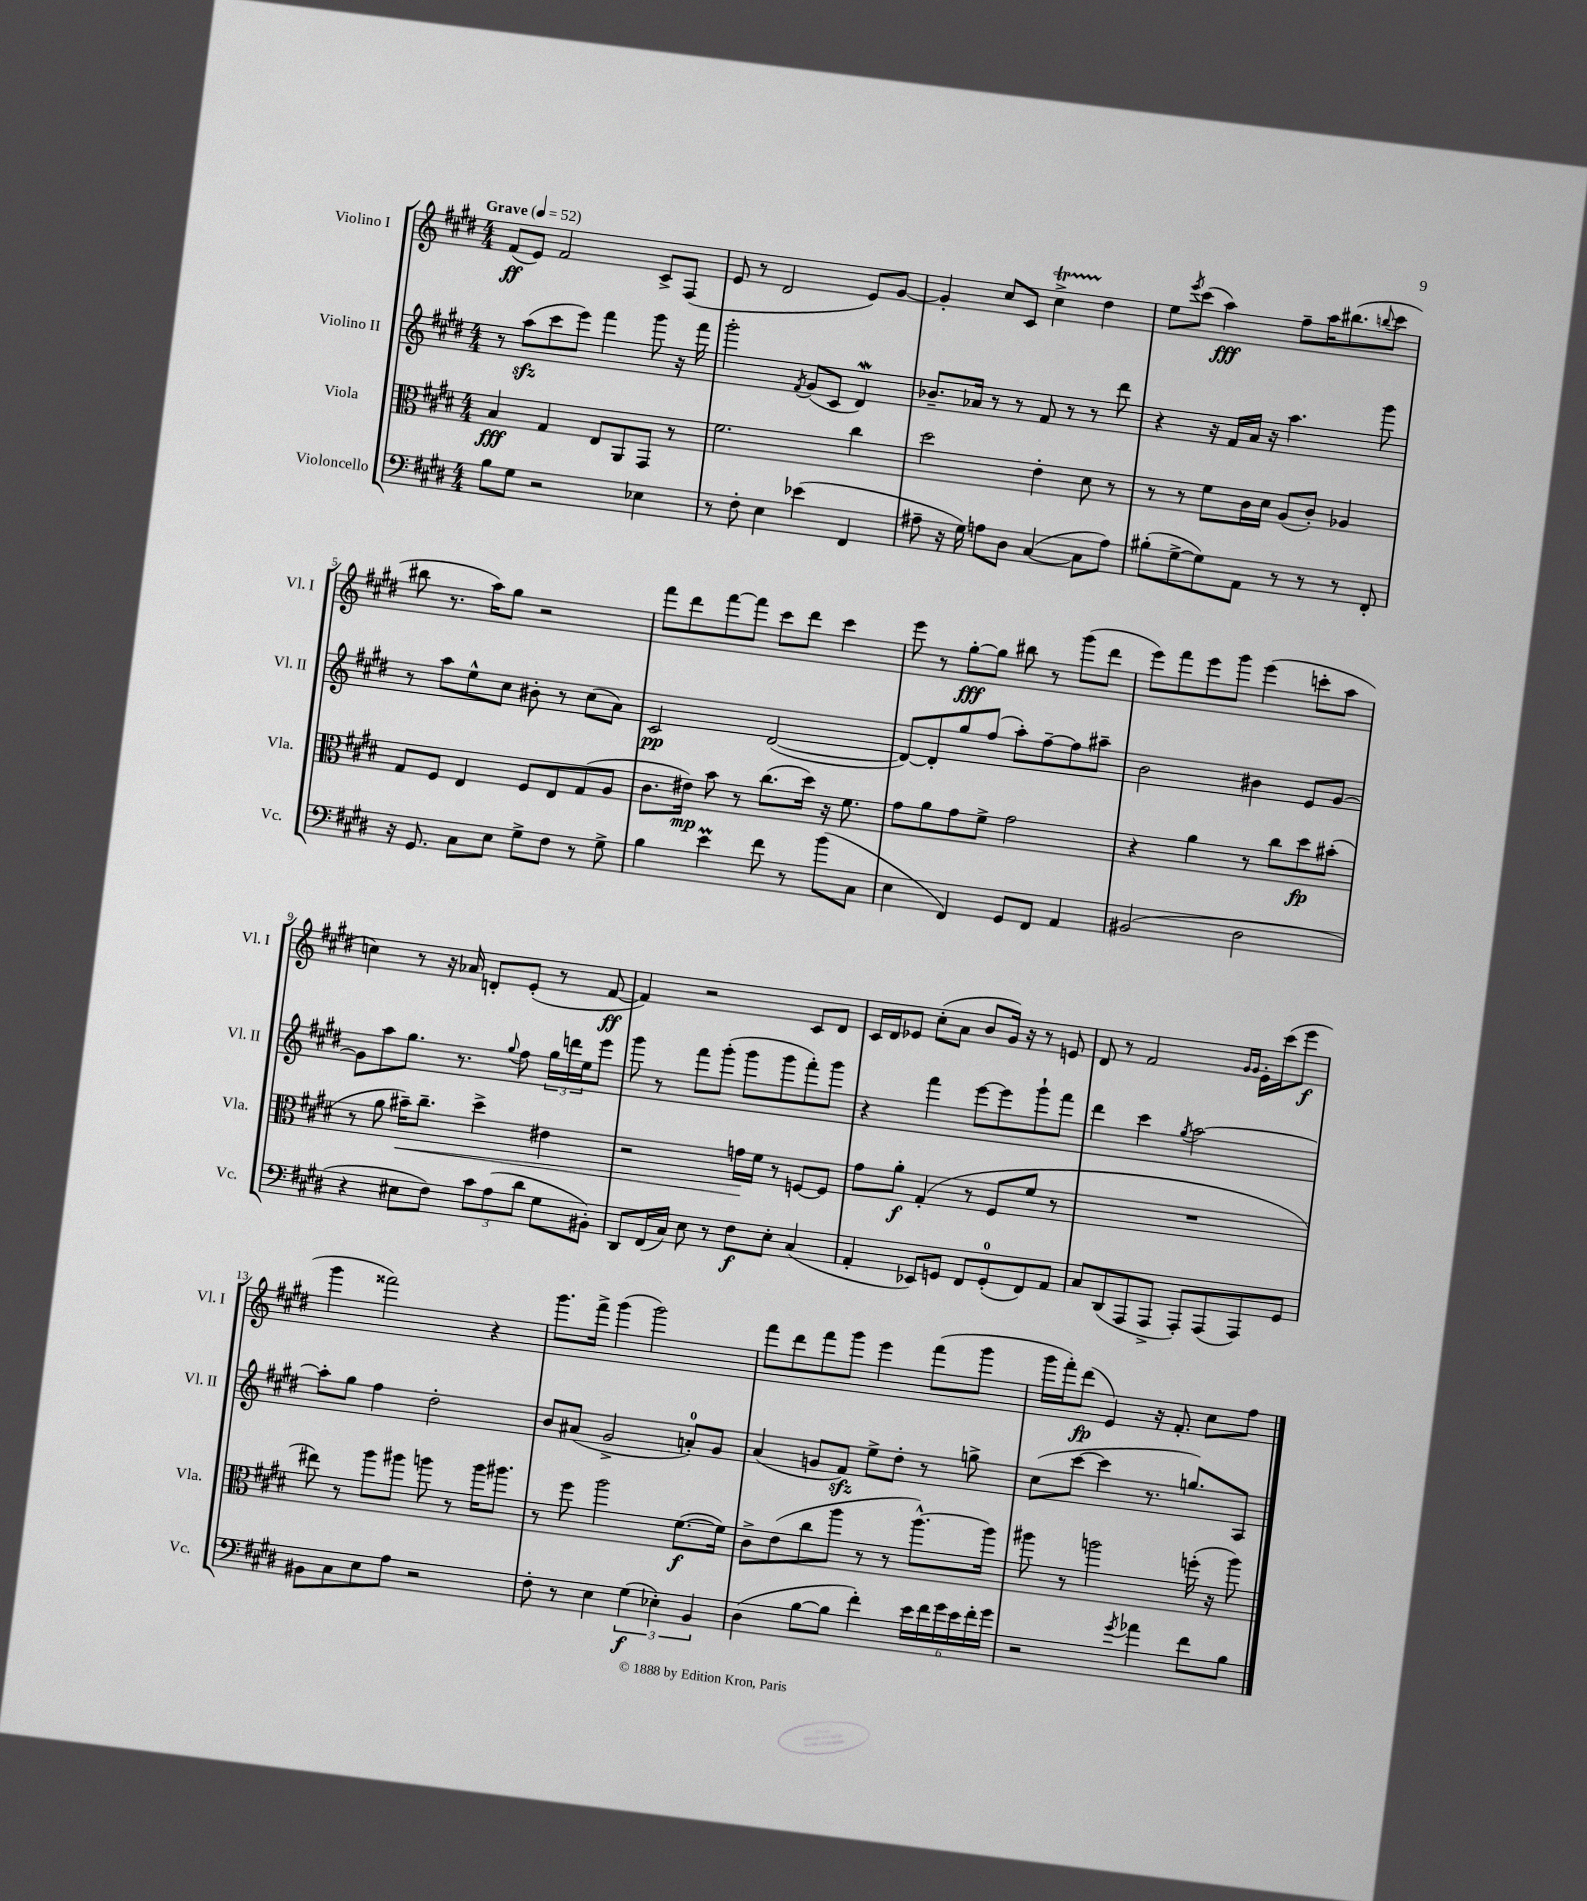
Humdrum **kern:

**kern	**kern	**kern	**kern
*staff4	*staff3	*staff2	*staff1
*clefF4	*clefC3	*clefG2	*clefG2
*k[f#c#g#d#]	*k[f#c#g#d#]	*k[f#c#g#d#]	*k[f#c#g#d#]
*M4/4	*M4/4	*M4/4	*M4/4
*MM52	*MM52	*MM52	*MM52
8B	4B	8r	(8f#
8G#	.	(8aa	8e)
2r	4G#	8ccc#	2f#
.	.	8eee)	.
.	8E	4fff#	.
.	8AA	.	.
4E-	8GG#	8ggg#	8c#^
.	8r	16r	(8F#
.	.	16fff#	.
=	=	=	=
8r	2.f#	2ggg#'	8e
8F#'	.	.	8r
4E	.	.	2d#
.	.	8qf#	.
(4e-	.	(8g#	.
.	.	8c#	.
4FF#	4cc#	4d#)	8e)
.	.	.	[8g#
=	=	=	=
8A#~	2dd#	8.b-~	4g#']
16r	.	.	.
16G#)	.	16a-	.
8A	.	8r	8cc#
8D#	.	8r	8c#
([4C#	4e'	8f#	4cc#^
.	.	8r	.
8C#]	8d#	8r	4dd#
8A)	8r	8ddd#	.
=	=	=	=
(8B#'	8r	4r	8ee
.	.	.	8qeee
[8G#^	8r	.	(8ccc#
8G#])	8f#	16r	4aa)
.	.	16f#	.
8AA	16c#	16a	.
.	16d#	16r	.
8r	(8A	4.aa	8ff#~
8r	8c#')	.	16aa
.	.	.	(8.bb#
8r	4A-	.	.
.	.	.	8qqbb
8FF#'	.	8ggg#	8ccc#
=	=	=	=
16r	8G#	8r	8bb#
8.GG#	.	.	.
.	8F#	8aa	8.r
8C#	4E	8ee^^	.
.	.	.	16aa)
8E	.	8cc#	8gg#
8G#^	8F#	8b#'	2r
8F#	8E	8r	.
8r	(8G#	(8cc#	.
8G#^	8A	8a)	.
=	=	=	=
4B	8.c#	2c#	8fff#
.	.	.	8ddd#
.	16e#)	.	.
4e	8b	.	[8fff#
.	8r	.	8fff#]
8f#	(8.cc#	([2d#	8ccc#
8r	.	.	8ddd#
.	16dd#)	.	.
(8b	16r	.	4ccc#
.	8.f#	.	.
8C#	.	.	.
=	=	=	=
4E	8g#	8d#_)	8eee
.	8a	8d#']	8r
4FF#)	8g#	8gg#	[8gg#'
.	8f#^	(8ff#	8gg#]
8GG#	2g#	8aa')	8bb#
8FF#	.	[8ff#~	8r
4AA	.	8ff#]	(8ggg#
.	.	8aa#~	8ddd#
=	=	=	=
(2BB#	4r	2b	8eee)
.	.	.	8fff#
.	4a	.	8eee
.	.	.	8ggg#
2D#	8r	4b#	(4eee
.	8cc#	.	.
.	8dd#	8e	8ccc'
.	(8b#'	[8g#	8aa
=	=	=	=
4r	8r	8g#]	4cc)
.	8a	8aa	.
8E#	16b#~)	8.gg#	8r
.	8.cc#~	.	.
8F#)	.	.	16r
.	.	8.r	16a-
12c#	4dd#^	.	8d'
(12A	.	.	.
.	.	8qqgg#	.
.	.	8ff#	(8e'
12d#	.	.	.
8G#	4e#	24gg#	8r
.	.	24ddd	.
.	.	24ee	.
8BB#')	.	8eee	[8f#
=	=	=	=
8DD#	2r	8ggg#	4f#])
(16FF#	.	8r	.
16C#)	.	.	.
8E	.	8fff#	2r
8r	.	(8ggg#'	.
8F#	16g	8ggg#	.
.	16f#	.	.
8E'	8r	8ggg#	.
(4C#	[8F	8fff#')	8c#
.	8F]	8ggg#	8d#
=	=	=	=
4AA'	8g#	4r	16c#
.	.	.	16d#
.	8a'	.	8e-
8EE-)	(4G#'	4fff#	(8cc#'
8GG	.	.	8a
8FF#	8r	[8eee	8b
(8GG'	8F#	8eee]	16g#)
.	.	.	16r
8FF#)	8f#	8ggg#`	8r
8AA	8r	8fff#	8e
=	=	=	=
8C#	1r	4ddd#	8d#
(8DD#	.	.	8r
8AAA	.	4ccc#	2f#
8AAA^	.	.	.
.	.	8qgg#	.
8AAA')	.	[2aa	.
(8AAA	.	.	.
.	.	.	16qqg#
.	.	.	16qqg#
8AAA)	.	.	16e'
.	.	.	(16ccc#
8GG#	.	.	8eee
=	=	=	=
8BB#	8ee#)	8aa']	4ggg#
8C#	8r	8gg#	.
8E	8aa	4ff#	2fff##)
8A	8aa#	.	.
2r	8aa	2dd#'	.
.	8r	.	.
.	16aa	.	4r
.	8.aa#	.	.
=	=	=	=
8F#'	8r	8b	8.ggg#
8r	8ff#	(8a#	.
.	.	.	16fff#^
4E	2aa	2g#^	(4ggg#
(6G#	.	.	2ggg#)
6E-')	.	.	.
.	([8.f#	8a')	.
6BB	.	.	.
.	.	8g#	.
.	16f#])	.	.
=	=	=	=
(4D#	8c#^	(4a	8fff#
.	(8e	.	8ddd#
[8B	8cc#	8g	8fff#
8B]	8aa	8f#)	8ggg#
4f#')	8r	8ee^	4eee
.	8r	8dd#'	.
24e	[8.aa^^)	8r	(8fff#
24f#	.	.	.
24g#	.	.	.
24e	.	8gg^	8ggg#
24f#'	.	.	.
.	16aa]	.	.
24g#	.	.	.
=	=	=	=
2r	8aa#	(8cc#	16ggg#
.	.	.	16fff#')
.	8r	[8ccc#	(8ddd#
.	2aa	4ccc#]	4e)
8qg#	.	.	.
4a-	.	8.r	16r
.	.	.	8.f#'
.	.	8.gg)	.
8f#	(16ff'	.	8cc#
.	16r	.	.
8B	8aa)	8A	8ff#
==	==	==	==
*-	*-	*-	*-
